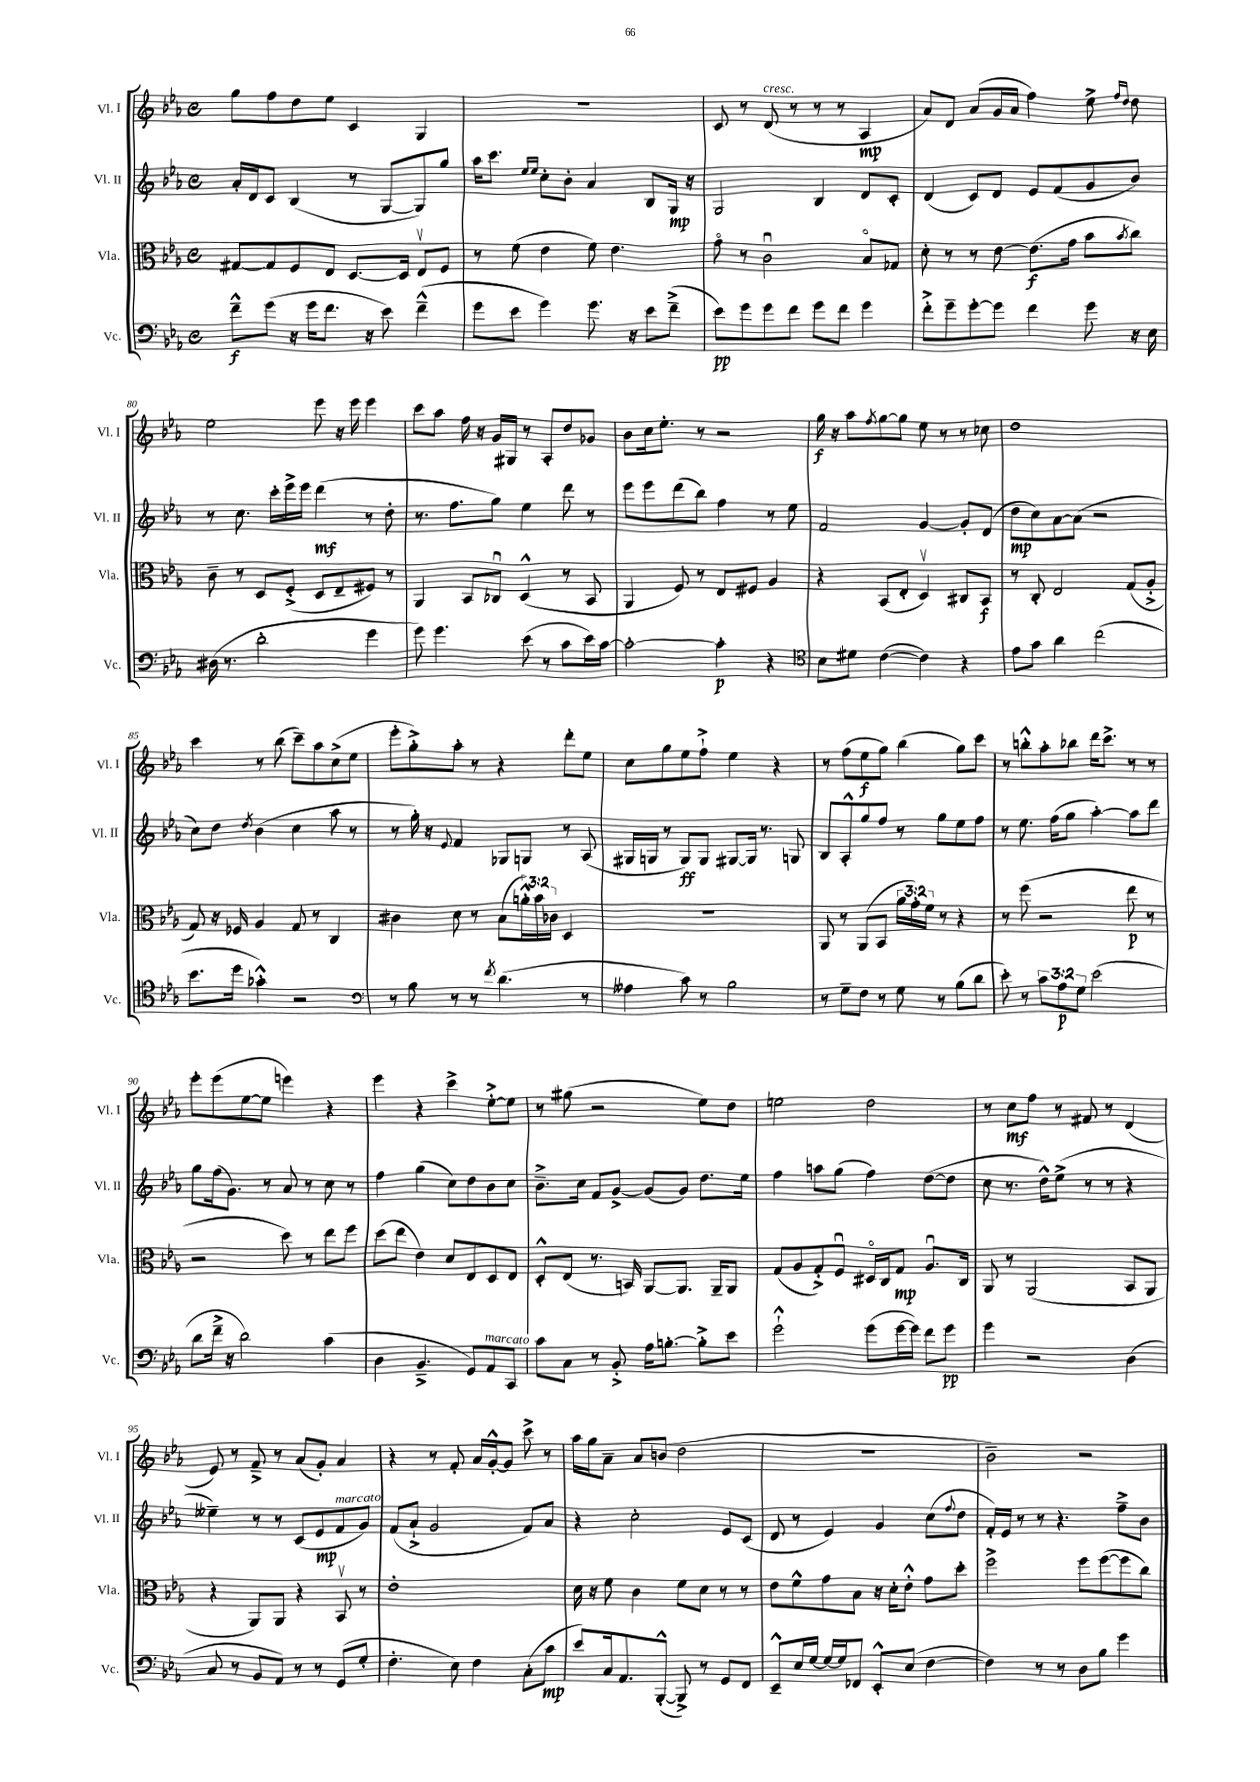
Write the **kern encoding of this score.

**kern	**dynam	**kern	**dynam	**kern	**dynam	**kern	**dynam
*part4	*part4	*part3	*part3	*part2	*part2	*part1	*part1
*staff4	*staff4	*staff3	*staff3	*staff2	*staff2	*staff1	*staff1
*I"Vc.	*	*I"Vla.	*	*I"Vl. II	*	*I"Vl. I	*
*I'Vc.	*	*I'Vla.	*	*I'Vl. II	*	*I'Vl. I	*
*clefF4	*	*clefC3	*	*clefG2	*	*clefG2	*
*k[b-e-a-]	*	*k[b-e-a-]	*	*k[b-e-a-]	*	*k[b-e-a-]	*
*M4/4	*	*M4/4	*	*M4/4	*	*M4/4	*
*met(c)	*	*met(c)	*	*met(c)	*	*met(c)	*
=76	=76	=76	=76	=76	=76	=76	=76
8f~^^\L	f	[8G#X/L	.	16a-'/LL	.	8gg\L	.
.	.	.	.	16d/J	.	.	.
(8g\J	.	8G#/]	.	8c/J	.	8ff\	.
16r	.	8F/	.	(4B-/	.	8dd\	.
16g\KL	.	.	.	.	.	.	.
8.f\J	.	8E-/J	.	.	.	8ee-\J	.
.	.	[8.D/L	.	8r	.	4c/	.
16r	.	.	.	.	.	.	.
8e-\)	.	.	.	[8G/L	.	.	.
.	.	16D/Jk]	.	.	.	.	.
(4f~^^\	.	8E-v/L	.	8G/])	.	4G/	.
.	.	8F/J	.	8gg/J	.	.	.
=77	=77	=77	=77	=77	=77	=77	=77
8g\L	.	8r	.	16aa-\KL	.	1r	.
.	.	.	.	8.ccc\J	.	.	.
8e-\J	.	(8f\	.	.	.	.	.
.	.	.	.	16qqee-/LL	.	.	.
.	.	.	.	16qqee-/JJ	.	.	.
4g\)	.	4e-\	.	8cc'\L	.	.	.
.	.	.	.	8b-'\J	.	.	.
8.g\	.	8f\)	.	4a-/	.	.	.
.	.	4.e-\	.	.	.	.	.
16r	.	.	.	.	.	.	.
8e-\L	.	.	.	8B-/L	.	.	.
(8f~^\J	.	.	.	16G/Jk	mp	.	.
.	.	.	.	16r	.	.	.
=78	=78	=78	=78	=78	=78	=78	=78
8e-\L)	pp	8g\	.	2G/	.	8c/	.
8g\	.	8r	.	.	.	8r	.
!	!	!	!	!	!	!LO:TX:a:i:t=cresc.	!
8g\	.	2cu\	.	.	.	(8d/	.
8f\J	.	.	.	.	.	8r	.
8g\L	.	.	.	4B-/	.	8r	.
8f\J	.	.	.	.	.	8r	.
4g\	.	8B-/L	.	8d/L	.	4A-/	mp
.	.	8G-X/J	.	8c'/J	.	.	.
=79	=79	=79	=79	=79	=79	=79	=79
8f'^\L	.	8d'\	.	(4d/	.	8a-/L)	.
8g~\	.	8r	.	.	.	8d/J	.
[8g'\	.	8r	.	8c/L)	.	(8a-/L	.
8g\J]	.	[8e-\	.	8d/J	.	16g/L	.
.	.	.	.	.	.	16a-/JJ	.
4f\	.	(8.e-\L]	f	8e-/L	.	4ff\)	.
.	.	.	.	(8f/	.	.	.
.	.	16g\Jk	.	.	.	.	.
8g\	.	8b-\L	.	8g/	.	8ee-^\	.
.	.	.	.	.	.	16qqff/LL	.
.	.	8qb-/	.	.	.	16qqdd/JJ	.
16r	.	8cc\J)	.	8b-/J)	.	8dd\	.
16E-\	.	.	.	.	.	.	.
!!LO:LB:g=z
=80	=80	=80	=80	=80	=80	=80	=80
(16D#X\	.	8c~\	.	8r	.	2ee-\	.
8.r	.	.	.	.	.	.	.
.	.	8r	.	8.cc\	.	.	.
2d'\	.	8D/L	.	.	.	.	.
.	.	.	.	16ccc'\LL	.	.	.
.	.	(8F'^/J	.	16eee-^\	.	.	.
.	.	.	.	16eee-\JJ	.	.	.
.	.	8D/L	.	(4ddd\	mf	8eee-\	.
.	.	8E-~/	.	.	.	16r	.
.	.	.	.	.	.	16eee-\	.
4g\	.	8F#X/J)	.	8r	.	4eee-\	.
.	.	8r	.	8dd'\	.	.	.
=81	=81	=81	=81	=81	=81	=81	=81
8g\)	.	4AA-/	.	8.r	.	8ccc\L	.
4.g\	.	.	.	.	.	8aa-\J	.
.	.	.	.	8.ff\L	.	.	.
.	.	8BB-/L	.	.	.	16ff\	.
.	.	.	.	.	.	16r	.
.	.	8C-Xu/J	.	8gg\J)	.	16g/LL	.
.	.	.	.	.	.	16G#X/JJ	.
(8e-\	.	(4D^^/	.	4ee-\	.	8r	.
8r	.	.	.	.	.	8A-'/L	.
8c\L	.	8r	.	8ddd\	.	8dd/	.
16e-\L)	.	8BB-/	.	8r	.	8g-X/J	.
[16c\JJ	.	.	.	.	.	.	.
=82	=82	=82	=82	=82	=82	=82	=82
2c'\_	.	4AA-/	.	8eee-\L	.	8b-\L	.
.	.	.	.	8eee-\	.	16cc\k	.
.	.	.	.	.	.	8.ee-'\J	.
.	.	8F/)	.	(8ddd\	.	.	.
.	.	8r	.	8bb-\J)	.	8r	.
4c'\]	p	8E-/L	.	4ff\	.	2r	.
.	.	8F#X/J	.	.	.	.	.
4r	.	4A-/	.	8r	.	.	.
.	.	.	.	8ee-\	.	.	.
=83	=83	=83	=83	=83	=83	=83	=83
*clefC4	*	*	*	*	*	*	*
8B-\L	.	4r	.	2f/	.	16gg\	f
.	.	.	.	.	.	16r	.
8d#X\J	.	.	.	.	.	8aa-\L	.
.	.	.	.	.	.	8qff/	.
([4c\	.	(8BB-/L	.	.	.	[8gg\	.
.	.	8E-'/J	.	.	.	8gg\J]	.
4c\])	.	4Dv/)	.	[4g/	.	8ee-\	.
.	.	.	.	.	.	8r	.
4r	.	8C#X/L	.	8g'/L]	.	8r	.
.	.	8BB-/J	f	(8d/J	.	8cc-X\	.
=84	=84	=84	=84	=84	=84	=84	=84
8e-\L	.	8r	.	8dd\L	mp	1dd	.
8g\J	.	8C'/	.	8cc\)	.	.	.
4a-\	.	2E-/	.	[8a-\	.	.	.
.	.	.	.	(8a-\J]	.	.	.
(2cc\	.	.	.	2r	.	.	.
.	.	(8G/L	.	.	.	.	.
.	.	8A-'^/J	.	.	.	.	.
!!LO:LB:g=z
=85	=85	=85	=85	=85	=85	=85	=85
8.b-\L	.	8G/)	.	8cc\L)	.	4ccc\	.
.	.	16r	.	8dd\J	.	.	.
16dd\Jk	.	16F-X/	.	.	.	.	.
.	.	.	.	8qdd/	.	.	.
4g-X'^^\)	.	4A-/	.	(4b-\	.	8r	.
.	.	.	.	.	.	(8bb-\	.
2r	.	8G/	.	4cc\	.	8ccc~\L)	.
.	.	8r	.	.	.	8aa-\	.
.	.	4C/	.	8aa-\	.	(8cc^\	.
.	.	.	.	8r	.	8ee-\J	.
=86	=86	=86	=86	=86	=86	=86	=86
*clefF4	*	*	*	*	*	*	*
8r	.	4c#X\	.	8r	.	8eee-'\L	.
8B-\	.	.	.	16gg'\)	.	8gg'^\)	.
.	.	.	.	16r	.	.	.
.	.	.	.	8qqe-/	.	.	.
8r	.	8d\	.	4f/	.	8aa-'\J	.
8r	.	8r	.	.	.	8r	.
8qf/	.	.	.	.	.	.	.
(4.d\	.	(8B-\L	.	8G-X/L	.	4r	.
.	.	24an'^^\L)	.	8Gn/J	.	.	.
.	.	24b-\	.	.	.	.	.
.	.	24c-X\JJ	.	.	.	.	.
.	.	4D/	.	8r	.	8ddd'\L	.
8r	.	.	.	(8A-/	.	8ee-\J	.
=87	=87	=87	=87	=87	=87	=87	=87
4A--X\	.	1r	.	16G#X/LL	.	8cc\L	.
.	.	.	.	16Gn/JJ	.	.	.
.	.	.	.	8r	.	8gg\	.
8c\)	.	.	.	8G/L)	ff	8ee-\	.
8r	.	.	.	8G/J	.	8ff`^\J	.
2B-\	.	.	.	[8G#X/L	.	4ee-\	.
.	.	.	.	16G#/Jk]	.	.	.
.	.	.	.	8.r	.	.	.
.	.	.	.	.	.	4r	.
.	.	.	.	8Gn/	.	.	.
=88	=88	=88	=88	=88	=88	=88	=88
8r	.	8AA-/	.	8B-/L	.	8r	.
8G~\L	.	8r	.	8A-'^^/	.	(8ff\L	.
8F\J	.	(8AA-/L	.	8gg/	.	8ee-\	f
8r	.	8BB-/J	.	8ff/J	.	8gg\J)	.
8G\	.	24a-\LL	.	8r	.	(4bb-\	.
.	.	24g'\)	.	.	.	.	.
.	.	24f\JJ	.	.	.	.	.
8r	.	8r	.	8gg\L	.	.	.
(8B-\L	.	4r	.	8ee-\	.	8gg\L)	.
8d\J	.	.	.	8ff\J	.	8ccc\J	.
=89	=89	=89	=89	=89	=89	=89	=89
8e-'\)	.	8r	.	8r	.	8r	.
8r	.	(8ff\	.	8.ee-\	.	8bbn'^^\L	.
12c\L	.	2r	.	.	.	8aa-'\	.
.	.	.	.	(16ff\KL	.	.	.
12A-\	p	.	.	.	.	.	.
.	.	.	.	8gg\J	.	8bb-X\J	.
12G\J	.	.	.	.	.	.	.
(2e-\	.	.	.	[4aa-'\)	.	16ddd\KL	.
.	.	.	.	.	.	8.ccc^\J	.
.	.	8ee-\	p	8aa-\L]	.	8r	.
.	.	8r	.	8ddd\J	.	8r	.
!!LO:LB:g=z
=90	=90	=90	=90	=90	=90	=90	=90
8d\L	.	2r	.	8gg\L	.	8eee-'\L	.
16f~^\Jk	.	.	.	(16ff\k	.	(8eee-\	.
16r	.	.	.	8.g\J)	.	.	.
2d\)	.	.	.	.	.	[8ee-\	.
.	.	.	.	8r	.	8ee-\J]	.
.	.	8dd\)	.	8a-/	.	4eeen\)	.
.	.	8r	.	8r	.	.	.
(4c\	.	8ee-\L	.	8cc\	.	4r	.
.	.	8ff\J	.	8r	.	.	.
=91	=91	=91	=91	=91	=91	=91	=91
4D\	.	(8dd\L	.	4ff\	.	4eee-\	.
.	.	8ee-\J	.	.	.	.	.
4.BB-~^/	.	4e-\)	.	(4gg\	.	4r	.
.	.	8d/L	.	8cc\L)	.	4ccc^\	.
8GG/L)	.	8E-/	.	8dd\	.	.	.
!LO:TX:a:i:t=marcato	!	!	!	!	!	!	!
8AA-/	.	8D/	.	8b-\	.	[8ee-'^\L	.
8CC/J	.	8E-/J	.	8cc\J	.	8ee-\J]	.
=92	=92	=92	=92	=92	=92	=92	=92
8c\L	.	8D'^^/L	.	8.b-~^\L	.	8r	.
8C\J	.	(8E-/J	.	.	.	(8gg#X\	.
.	.	.	.	16cc\Jk	.	.	.
8r	.	8.r	.	8f/L	.	2r	.
8BB-'^/	.	.	.	[8g^/J	.	.	.
.	.	16BBn/)	.	.	.	.	.
16A-\KL	.	[8AA-/L	.	(8g/L]	.	.	.
[8.Bn'\J	.	.	.	.	.	.	.
.	.	8.AA-/J]	.	8g/J)	.	.	.
8B'^\L]	.	.	.	8.dd\L	.	8ee-\L)	.
.	.	16AA-~/KL	.	.	.	.	.
8e-\J	.	8AA-/J	.	.	.	8dd\J	.
.	.	.	.	16ee-\Jk	.	.	.
=93	=93	=93	=93	=93	=93	=93	=93
2g`^^\	.	(8G/L	.	4ff\	.	2een\	.
.	.	8A-/	.	.	.	.	.
.	.	8G'^/)	.	8aan\L	.	.	.
.	.	8Fu/J	.	(8gg\J	.	.	.
(8g\L	.	16D#X/LL	.	4ff\)	.	2dd\	.
.	.	16C/J	.	.	.	.	.
[16g\L	.	8G/J	mp	.	.	.	.
16g\JJ])	.	.	.	.	.	.	.
8f\L	.	8.A-u/L	.	([8dd\L	.	.	.
8g\J	pp	.	.	8dd\J]	.	.	.
.	.	16C/Jk	.	.	.	.	.
=94	=94	=94	=94	=94	=94	=94	=94
4g\	.	8AA-/	.	8cc\	.	8r	.
.	.	8r	.	8.r	.	8cc\L	mf
2r	.	(2AA-/	.	.	.	8ff\J	.
.	.	.	.	16dd^^\KL)	.	.	.
.	.	.	.	(8ee-^\J	.	8r	.
.	.	.	.	8r	.	8f#X/	.
.	.	.	.	8r	.	8r	.
(4D\	.	8BB-/L	.	4r	.	(4d/	.
.	.	8AA-/J	.	.	.	.	.
!!LO:LB:g=z
=95	=95	=95	=95	=95	=95	=95	=95
8C/	.	4r	.	4ee--X~\)	.	8e-/)	.
8r	.	.	.	.	.	8r	.
8BB-/L	.	8AA-/L)	.	8r	.	8f~^/	.
8AA-/J)	.	8AA-/J	.	8r	.	8r	.
8r	.	4r	.	(8c/L	.	(8a-/L	.
8r	.	.	.	8e-/	mp	8g'/J)	.
!	!	!	!	!LO:TX:a:i:t=marcato	!	!	!
(8GG/L	.	8BB-v/	.	8f/	.	4a-/	.
8G'/J	.	8r	.	8g/J)	.	.	.
=96	=96	=96	=96	=96	=96	=96	=96
4.F'\	.	1e-'	.	(8f/L	.	4r	.
.	.	.	.	8a-`^/J	.	.	.
.	.	.	.	2g/	.	8r	.
8E-\)	.	.	.	.	.	8f'/	.
4F\	.	.	.	.	.	16a-/LL	.
.	.	.	.	.	.	[16g'^^/J	.
.	.	.	.	.	.	8g/J]	.
(8C'\L	.	.	.	8f/L)	.	8ccc^\	.
8c\J	mp	.	.	8a-/J	.	8r	.
=97	=97	=97	=97	=97	=97	=97	=97
8e-/L)	.	16d\	.	4r	.	16aa-\LL	.
.	.	16r	.	.	.	16gg\J	.
16C/k	.	8f\	.	.	.	8a-~\J	.
8.AA-/	.	.	.	.	.	.	.
.	.	4c\	.	2cc'\	.	8a-/L	.
([8BBB-'^^/J	.	.	.	.	.	(8bn/J	.
8BBB-^/])	.	8f\L	.	.	.	2dd\	.
8r	.	8d\J	.	.	.	.	.
8GG/L	.	8r	.	8e-/L	.	.	.
8FF/J	.	8r	.	(8c/J	.	.	.
=98	=98	=98	=98	=98	=98	=98	=98
8EE-~^^/L	.	8e-\L	.	8d/	.	1r	.
16E-/L	.	8f^^\	.	8r	.	.	.
[16G/JJ	.	.	.	.	.	.	.
16G/LL_	.	8g\	.	4e-/)	.	.	.
16G/J]	.	.	.	.	.	.	.
8FF-X/J	.	8B-\J	.	.	.	.	.
8EE-'^^/L	.	16r	.	4g/	.	.	.
.	.	16d'\KL	.	.	.	.	.
(8E-/J	.	8e-'^^\J	.	.	.	.	.
[4F\	.	8g\L	.	(8cc\L	.	.	.
.	.	.	.	8qqff/	.	.	.
.	.	8dd'\J	.	8dd\J	.	.	.
=99	=99	=99	=99	=99	=99	=99	=99
4F\])	.	2ff^\	.	16f'/LL)	.	2b-~\)	.
.	.	.	.	16e-/JJ	.	.	.
.	.	.	.	8r	.	.	.
8r	.	.	.	8r	.	.	.
8r	.	.	.	4.r	.	.	.
8D\L	.	8ff\L	.	.	.	2r	.
8B-\J	.	([8ff\	.	.	.	.	.
4g\	.	8ff\]	.	8ff~^\L	.	.	.
.	.	8cc\J)	.	8b-\J	.	.	.
==	==	==	==	==	==	==	==
*-	*-	*-	*-	*-	*-	*-	*-
